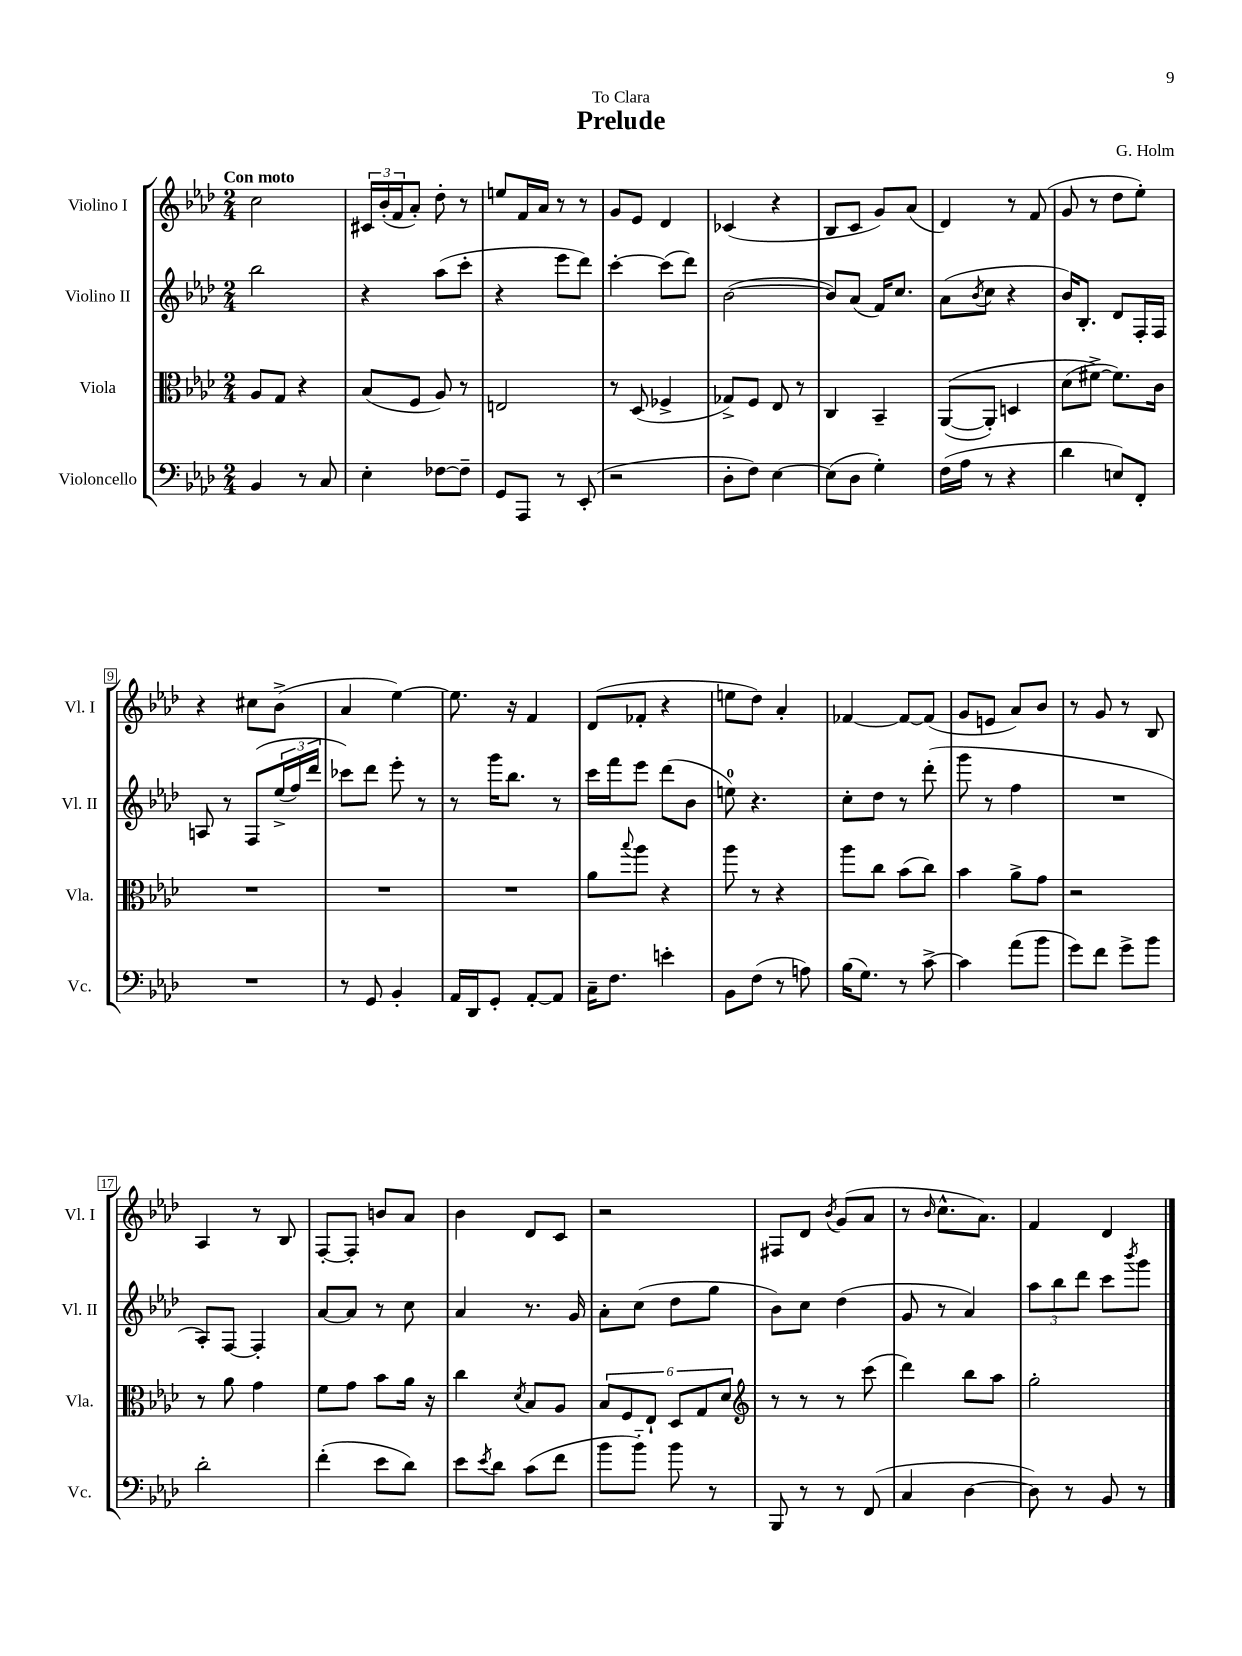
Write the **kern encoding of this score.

**kern	**kern	**kern	**kern
*staff4	*staff3	*staff2	*staff1
*clefF4	*clefC3	*clefG2	*clefG2
*k[b-e-a-d-]	*k[b-e-a-d-]	*k[b-e-a-d-]	*k[b-e-a-d-]
*M2/4	*M2/4	*M2/4	*M2/4
4BB-	8A-	2bb-	2cc
.	8G	.	.
8r	4r	.	.
8C	.	.	.
=	=	=	=
4E-'	(8B-	4r	24c#
.	.	.	(24b-'
.	.	.	24f
.	8F	.	8a-')
[8F-	8A-)	(8aa-	8dd-'
8F-~]	8r	8ccc'	8r
=	=	=	=
8GG	2E	4r	8ee
8AAA-	.	.	16f
.	.	.	16a-
8r	.	8eee-	8r
(8EE-'	.	8ddd-)	8r
=	=	=	=
2r	8r	[4ccc'	8g
.	(8D-	.	8e-
.	4F-^	(8ccc]	4d-
.	.	8ddd-)	.
=	=	=	=
8D-'	8G-^)	([2b-	(4c-
8F)	8F	.	.
[4E-	8E-	.	4r
.	8r	.	.
=	=	=	=
(8E-]	4C	8b-])	8B-
8D-	.	(8a-	8c
4G')	4BB-~	16f)	8g)
.	.	8.cc	.
.	.	.	(8a-
=	=	=	=
(16F	&(([8AA-	(8a-	4d-)
16A-	.	.	.
.	.	8qb-	.
8r	8AA-'])	8cc	.
4r	4D	4r	8r
.	.	.	(8f
=	=	=	=
4d-	(8d-	16b-)	8g
.	.	8.B-'	.
.	[8f#^&)	.	8r
8E)	8.f#])	8d-	8dd-
8FF'	.	16F'	8ee-')
.	16c	16F	.
=	=	=	=
2r	2r	8A	4r
.	.	8r	.
.	.	&(8F	8cc#
.	.	(24ee-^	(8b-^
.	.	24ff)	.
.	.	24ddd-	.
=	=	=	=
8r	2r	8ccc-&)	4a-
8GG	.	8ddd-	.
4BB-'	.	8eee-'	[4ee-)
.	.	8r	.
=	=	=	=
16AA-	2r	8r	8.ee-]
16DD-	.	.	.
8GG'	.	16ggg	.
.	.	8.bb-	16r
[8AA-'	.	.	4f
8AA-]	.	8r	.
=	=	=	=
16C~	8a-	16ccc	(8d-
8.F	.	16fff	.
.	8qqbb-	.	.
.	8aa-	8eee-	8f-'
4e'	4r	(8ddd-	4r
.	.	8b-	.
=	=	=	=
8BB-	8aa-	8ee)	8ee
(8F	8r	4.r	8dd-)
8r	4r	.	4a-'
8A)	.	.	.
=	=	=	=
(16B-	8aa-	8cc'	[4f-
8.G)	.	.	.
.	8cc	8dd-	.
8r	(8b-	8r	8f-_
[8c^	8cc)	(8ddd-'	(8f-]
=	=	=	=
4c]	4b-	8ggg	8g
.	.	8r	8e
(8a-	8a-^	4ff	8a-)
8b-	8g	.	8b-
=	=	=	=
8g)	2r	2r	8r
8f	.	.	8g
8g^	.	.	8r
8b-	.	.	8B-
=	=	=	=
2d-'	8r	8A-')	4A-
.	8a-	[8F	.
.	4g	4F']	8r
.	.	.	8B-
=	=	=	=
(4f'	8f	[8a-	[8F'
.	8g	8a-]	8F']
8e-	8b-	8r	8b
8d-)	16a-	8cc	8a-
.	16r	.	.
=	=	=	=
8e-	4cc	4a-	4b-
8qe-	.	.	.
8d-	.	.	.
.	8qd-	.	.
(8c	8B-	8.r	8d-
8f	8A-	.	8c
.	.	16g	.
=	=	=	=
8b-	12B-	8a-'	2r
.	12F	.	.
8b-'~)	.	(8cc	.
.	12E-`	.	.
8b-	12D-	8dd-	.
.	12G	.	.
8r	.	8gg	.
.	12d-	.	.
=	=	=	=
*	*clefG2	*	*
8BBB-	8r	8b-)	8F#
8r	8r	8cc	8d-
.	.	.	8qb-
8r	8r	(4dd-	(8g
(8FF	(8ccc	.	8a-
=	=	=	=
4C	4ddd-)	8g	8r
.	.	.	16qqb-
.	.	8r	8.cc^^
[4D-	8bb-	4a-)	.
.	.	.	8.a-)
.	8aa-	.	.
=	=	=	=
8D-])	2gg'	12aa-	4f
.	.	12bb-	.
8r	.	.	.
.	.	12ddd-	.
8BB-	.	8ccc	4d-
.	.	8qbbb-	.
8r	.	8ggg	.
==	==	==	==
*-	*-	*-	*-
